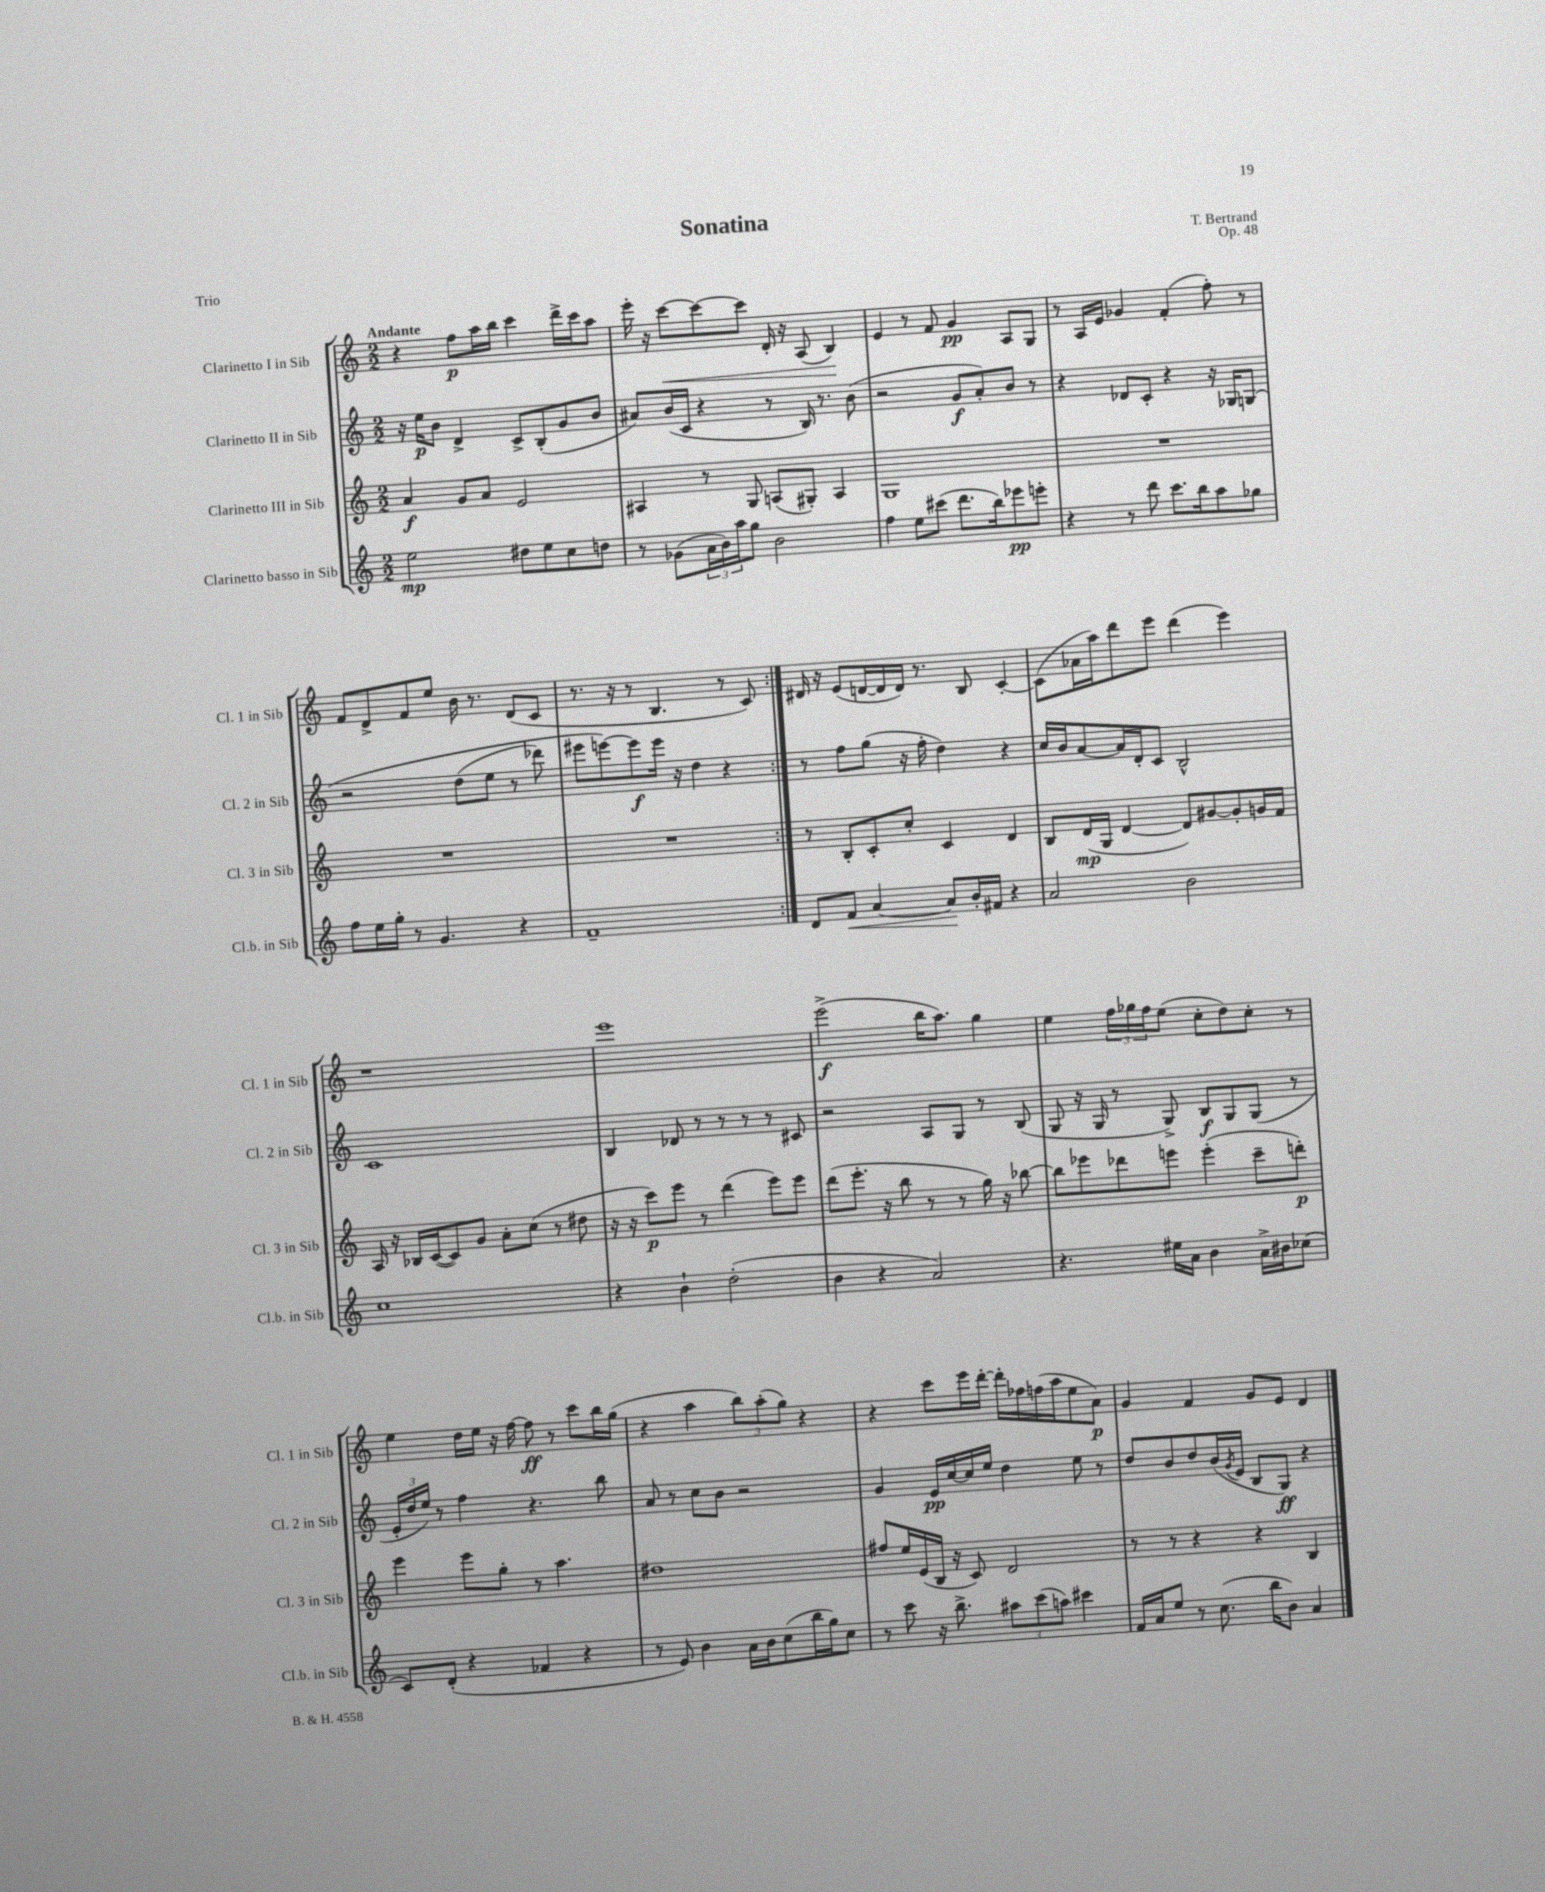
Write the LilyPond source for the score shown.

\header { title = "Sonatina" composer = "T. Bertrand" opus = "Op. 48" piece = "Trio" }
<<
\new StaffGroup <<
\new Staff = "s0" \with { instrumentName = "Clarinetto I in Sib" shortInstrumentName = "Cl. 1 in Sib" } {
    \clef treble \key c \major \numericTimeSignature \time 2/2 \tempo "Andante"
    \repeat volta 2 { r4 f''8\p a''16 b''16 c'''4 d'''16-> c'''16 a''8 |
    e'''16-. r16 c'''8~\< c'''8~ c'''8 d'16-. r16 a8( b4\!) |
    e'4 r8 f'8 g'4\pp a8 g8 |
    r8 a16 e'16 ges'4 f'4-.( f''8-.) r8 |
    f'8 d'8-> f'8 e''8 b'16 r8. d'8( c'8 |
    r8. r16 r8 b4. r8 c'8) | }
    dis'16 r16 e'8( d'16~ d'16 d'16) r8. b8 c'4~-. |
    c'8( aes'16 a''16) d'''8 e'''8 d'''4( e'''4) |
    r1 |
    e'''1 |
    e'''2->\f( b''16 a''8.) g''4 |
    e''4 \tuplet 3/2 { f''16 ges''16 f''16 } e''8( c''8-. d''8) c''8-. r8 |
    e''4 d''16 e''16 r16 f''16~ f''8\ff r8 c'''8 b''16 g''16( |
    r4 a''4 \tuplet 3/2 { b''8) a''8-.( g''8) } r4 |
    r4 c'''8 e'''16 d'''16~-. d'''16-. fes''16 f''16( a''16 e''8 a'8\p) |
    g'4 f'4 g'8 e'8 d'4 \bar "|." |
}
\new Staff = "s1" \with { instrumentName = "Clarinetto II in Sib" shortInstrumentName = "Cl. 2 in Sib" } {
    \clef treble \key c \major \numericTimeSignature \time 2/2
    \repeat volta 2 { r16 e''16\p b'8 d'4-> c'8-> b8-.( g'8 b'8 |
    ais'8) b'16( c'16 r4 r8 b16) r8. b'8( |
    r2 g'8\f a'8-.) b'8 r8 |
    r4 des'8 c'8-. r4 r16 ges16 g8\( |
    r2 d''8( e''8 r8 des'''8) |
    eis'''8 e'''8~\) e'''8\f e'''16 r16 d''4 r4 | }
    r8 f''8 g''8( r16 f''16-. d''4) r4 |
    c''16 b'16 a'8~ a'16 d'16-. c'8 b2-^ |
    c'1 |
    b4 des'8 r8 r8 r8 r8 cis'8 |
    r2 a8 g8 r8 b8( |
    g8 r16 g16 r8 g8->) b8\f g8 g8( r8 |
    \tuplet 3/2 { e'16-. d''16 e''16) } r8 f''4 r4. b''8 |
    a'8 r8 c''8 b'8 r2 |
    g'4 e'16\pp c''16~ c''16 e''16 d''4 e''8 r8 |
    d''8 b'8 d''8 b'16( \acciaccatura { g'8 } e'16 b8 g8\ff) r4 \bar "|." |
}
\new Staff = "s2" \with { instrumentName = "Clarinetto III in Sib" shortInstrumentName = "Cl. 3 in Sib" } {
    \clef treble \key c \major \numericTimeSignature \time 2/2
    \repeat volta 2 { a'4\f g'8 a'8 e'2 |
    ais4 r8 g8 a8( gis8-.) a4 |
    g1 |
    R1 |
    R1 |
    R1 | }
    r8 b8-. c'8-. c''8-. c'4 d'4 |
    b8 d'16\mp( g16 d'4~ d'8) gis'8~ gis'8-. g'16 f'16 |
    a16 r16 bes16 c'16~( c'8) g'8 a'8-. c''8( r8 dis''8 |
    r16 r16 c'''8\p) e'''8 r8 d'''4( e'''8) e'''8 |
    d'''8( e'''8.-. r16 b''8 r8 r8 g''16) r16 bes''8~ |
    bes''8 ees'''8 des'''8 e'''8 e'''4-.( c'''8-- d'''8-.\p) |
    e'''4 e'''8 g''8-. r8 a''4. |
    dis''1 |
    fis''8 e''16 e'16( b16 r16 c'8) d'2 |
    r8 r8 r4 r4 b4 \bar "|." |
}
\new Staff = "s3" \with { instrumentName = "Clarinetto basso in Sib" shortInstrumentName = "Cl.b. in Sib" } {
    \clef treble \key c \major \numericTimeSignature \time 2/2
    \repeat volta 2 { e''2\mp dis''8 e''8 c''8 d''8 |
    r8 ges'8( \tuplet 3/2 { a'16 b'16) a''16 } g''8 b'2 |
    f''4 e''8 cis'''8( d'''8. b''16) ees'''8\pp e'''8-. |
    r4 r8 d'''8 c'''8. b''16 a''8 ges''8 |
    f''8 e''16 g''16-. r8 g'4. r4 |
    f'1-- | }
    d'8 f'8\< a'4~ a'8\! b'16-. fis'16 r4 |
    a'2 b'2 |
    c''1 |
    r4 b'4-! d''2-.( |
    b'4 r4 a'2) |
    r4. eis''16 a'16 b'4 a'16-> bis'16 ces''8( |
    c'8) d'8-.( r4 fes'4 r4 |
    r8 e'8) b'4 a'16 b'16 c''8( b''16 g''16) c''8 |
    r8 c'''8 r16 b''8.-> \tuplet 3/2 { ais''8 c'''8( a''8) } cis'''4 |
    f'16 a'16 e''8 r8 c''8.( b''16 b'8) a'4 \bar "|." |
}
>>
>>
\layout { \context { \Score \remove "Bar_number_engraver" } }
